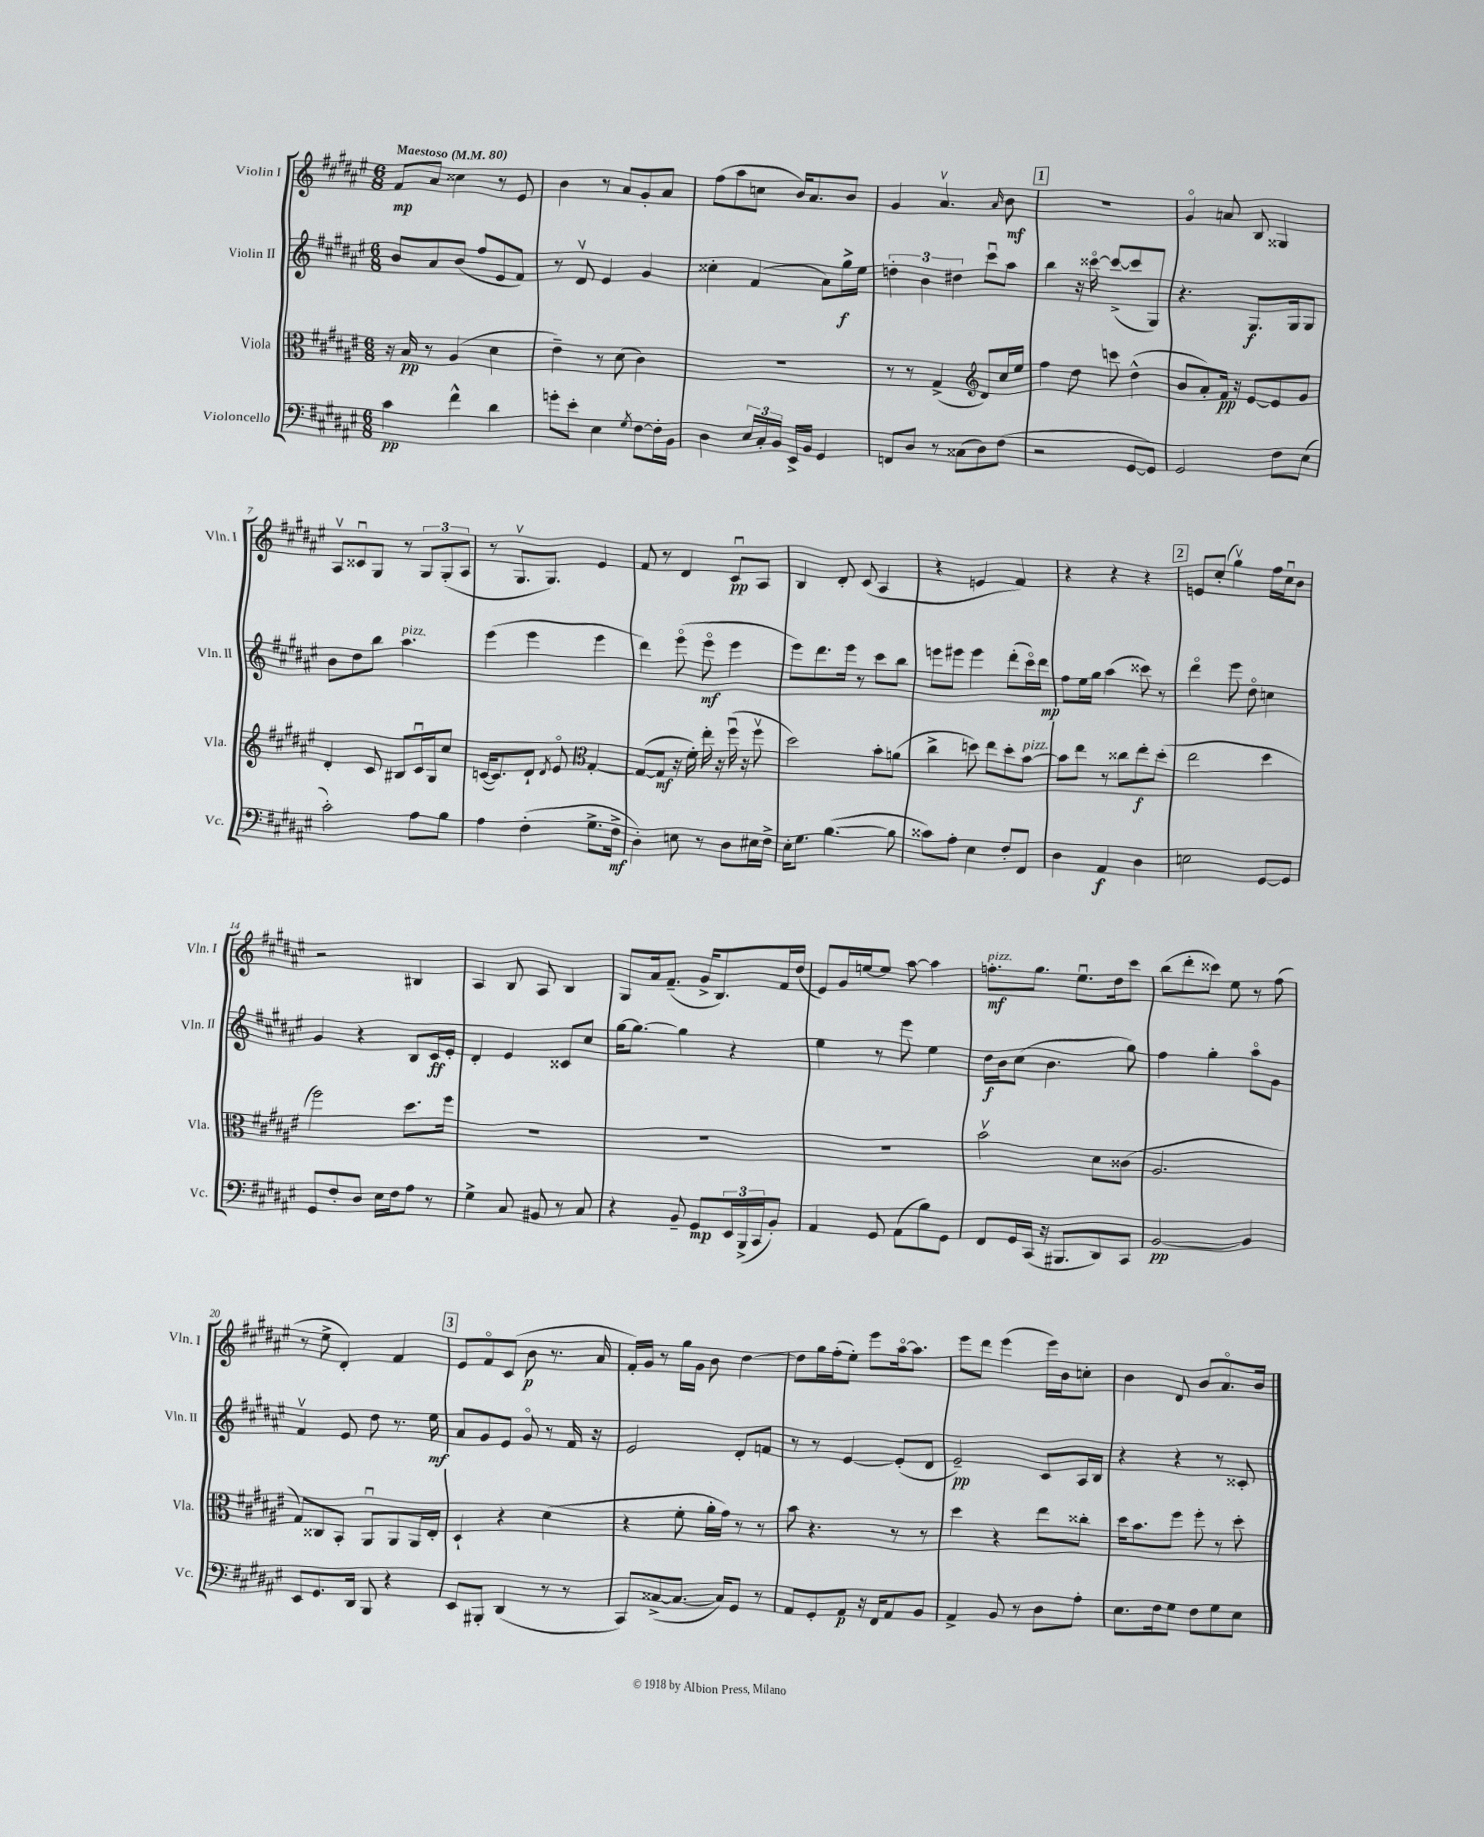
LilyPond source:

<<
\new StaffGroup <<
\new Staff = "s0" \with { instrumentName = "Violin I" shortInstrumentName = "Vln. I" } {
    \clef treble \key fis \major \numericTimeSignature \time 6/8 \tempo "Maestoso" 4 = 80
    fis'8\mp ais'8 cisis''4 r8 eis'8 |
    b'4 r8 ais'8 gis'8-. ais'8 |
    fis''8( ais''8 c''8 b'16) ais'8. b'8 |
    gis'4 ais'4.\upbow \grace { ais'16 } b'8\mf |
    \mark \markup { \box "1" } R2. |
    gis'4\flageolet a'8 b8 gisis4 |
    ais8\upbow cisis'8\downbow gis8 r8 \tuplet 3/2 { gis8 gis8-.( ais8 } |
    r8 gis8.\upbow gis8.) eis'4 |
    fis'8 r8 dis'4 cis'8\downbow\pp ais8 |
    b4 dis'8-. cis'8( ais4 |
    r4 e'4 fis'4) |
    r4 r4 r4 |
    \mark \markup { \box "2" } e'8 cis''8-.( gis''4\upbow) fis''16 cis''16\downbow b'8 |
    r2 bis4 |
    ais4 b8 ais8 b4 |
    gis8 ais'16 fis'8.--( gis'16-> b8.) fis'16 dis''16( |
    eis'8) gis'16 e''16~ e''8 ais''8~ ais''4 |
    f''8.-.\mf^\markup { \italic "pizz." } gis''8. eis''8.\downbow dis''16 cis'''8 |
    b''8( dis'''8-. cisis'''8) eis''8 r8 fis''8( |
    r8 eis''8-> dis'4-.) fis'4 |
    \mark \markup { \box "3" } eis'8 fis'8\flageolet cis'8( b'8\p r8. ais'16 |
    fis'16-.) gis'16 r8 gis''16 gis'16 b'8 dis''4~ |
    dis''8 gis''16 fis''16-.( eis''8-.) eis'''8 ais''16~\flageolet ais''8. |
    eis'''8 dis'''8 eis'''4( eis'''16) b'16 c''8-. |
    b'4 dis'8 b'8 ais'8.\flageolet b'16 \bar "|." |
}
\new Staff = "s1" \with { instrumentName = "Violin II" shortInstrumentName = "Vln. II" } {
    \clef treble \key fis \major \numericTimeSignature \time 6/8
    b'8 ais'8 b'8( fis''8 eis'8 fis'8) |
    r8 dis'8\upbow eis'4 gis'4 |
    cisis''4-. fis'4( ais'8) gis''16->\f eis''16 |
    \tuplet 3/2 { d''4-. b'4 dis''4 } cis'''8\downbow ais''8 |
    \mark \markup { \box "1" } b''4 r16 cisis'''16~\flageolet cisis'''8~->( cisis'''8 gis8) |
    r4. gis8.\f gis16 gis8 |
    b'8 dis''8 b''8 ais''4.^\markup { \italic "pizz." } |
    eis'''4( eis'''4 eis'''4 |
    dis'''4) eis'''8\flageolet( eis'''8\flageolet\mf eis'''4 |
    eis'''8) dis'''8. eis'''16 r8 cis'''8 b''8 |
    e'''8 eis'''8 eis'''4 dis'''8-.( cis'''16\flageolet) dis'''16\mp |
    fis''8 eis''16 gis''16 ais''4( cisis'''8) r8 |
    \mark \markup { \box "2" } dis'''4\flageolet eis'''8 dis''8\flageolet c''4 |
    gis'4 r4 b8 cis'16\ff eis'16-. |
    dis'4-. eis'4 cisis'8 cis''8 |
    gis''16~ gis''8.~ gis''4 r4 |
    eis''4 r8 eis'''8 eis''4 |
    dis''16\f b'16 cis''8( b'4. gis''8) |
    fis''4 gis''4-. ais''8\flageolet gis'8 |
    fis'4\upbow eis'8 dis''8 r8. eis''16\mf |
    \mark \markup { \box "3" } ais'8 gis'8 eis'8 gis'8\flageolet r8 fis'16 r16 |
    eis'2 dis'8-. f'8 |
    r8 r8 eis'4~ eis'8-.( dis'8 |
    eis'2--\pp) cis'8 ais16 b16 |
    r4 r4 r8 cisis'8-. \bar "|." |
}
\new Staff = "s2" \with { instrumentName = "Viola" shortInstrumentName = "Vla." } {
    \clef alto \key fis \major \numericTimeSignature \time 6/8
    r16 b16\pp r8 ais4( dis'4 |
    eis'4--) r8 dis'8( cis'4) |
    R2. |
    r8 r8 gis4->( \clef treble dis'8) cis''16 eis''16 |
    \mark \markup { \box "1" } fis''4 dis''8 c'''8 dis''4-^( |
    b'8 ais'8-.) fis'16\pp r16 eis'8~ eis'8 gis'8 |
    dis'4-. cis'8 bis8 cis'16\downbow gis16 cis''8 |
    c'16~( c'8.) dis'8-! \acciaccatura { dis'8 } eis'8\flageolet \clef alto gis4~-. |
    gis8~( gis8\mf r16 fis'16-.) eis''16-. r16 fis''16\downbow( r16 fis''8\upbow |
    dis''2) b'8-. a'8( |
    cis''4-> d''8) eis''8 d''8-. b'8~^\markup { \italic "pizz." } |
    b'8 eis''8 r8 cisis''8 eis''8-.\f dis''8-.( |
    \mark \markup { \box "2" } eis''2 dis''4 |
    fis''2) dis''8. fis''16 |
    R2. |
    R2. |
    R2. |
    b'2\upbow dis'8 cisis'8( |
    ais2. |
    gis8) cisis8 b,8-. ais,8\downbow ais,8 ais,16 eis16-. |
    \mark \markup { \box "3" } dis4-! r4 dis'4( |
    r4 fis'8-. ais'16-. gis'16) r8 r8 |
    b'8 r4. r8 r8 |
    dis''4 r4 eis''8 cisis''8-. |
    dis''16 b'8. fis''8 fis''8-. r8 dis''8-. \bar "|." |
}
\new Staff = "s3" \with { instrumentName = "Violoncello" shortInstrumentName = "Vc." } {
    \clef bass \key fis \major \numericTimeSignature \time 6/8
    cis'4\pp fis'4-^ dis'4 |
    g'8-. eis'8-. eis4 \acciaccatura { gis8 } fis8~ fis16-. b,16 |
    dis4 \tuplet 3/2 { eis16 cis16-. b,16 } eis,16-> b,16 gis,4 |
    f,8 dis8 r8 cisis8( dis8) fis8( |
    \mark \markup { \box "1" } r2 gis,8~ gis,8) |
    gis,2 fis8 eis8( |
    cis'2-.) ais8 b8 |
    ais4 fis4-.( gis8.-> fis16->\mf |
    dis4-.) e8 r8 dis8 eis16 fis16-> |
    eis16-. gis8. b4.~( b8 |
    cisis'8) ais8-. eis4 fis8-. fis,8 |
    dis4 ais,4\f dis4 |
    \mark \markup { \box "2" } e2 gis,8~ gis,8 |
    gis,8 fis8-. dis8 eis16 fis16 ais8 r8 |
    gis4-> cis8 bis,8 r8 cis8 |
    r4 b,8-- gis,8\mp \tuplet 3/2 { eis,16 b,,16->( cis,16 } b,8-.) |
    ais,4 gis,8 ais,8( b8) gis,8 |
    fis,8 gis,16 cis,16( r16 bis,,8. dis,8) cis,8 |
    b,2~\pp b,4 |
    eis,8 gis,8. dis,16 b,,8 r4 |
    \mark \markup { \box "3" } eis,8 bis,,8-. dis,4( r8 r8 |
    cis,8) cisis8~->( cisis8.~ cisis16) gis,8 r8 |
    ais,8 gis,8-. ais,8\p r16 fis,16 ais,8 b,8 |
    ais,4-> b,8 r8 dis8 ais8-. |
    eis8. fis16 gis8 fis8 gis8 eis8 \bar "|." |
}
>>
>>
